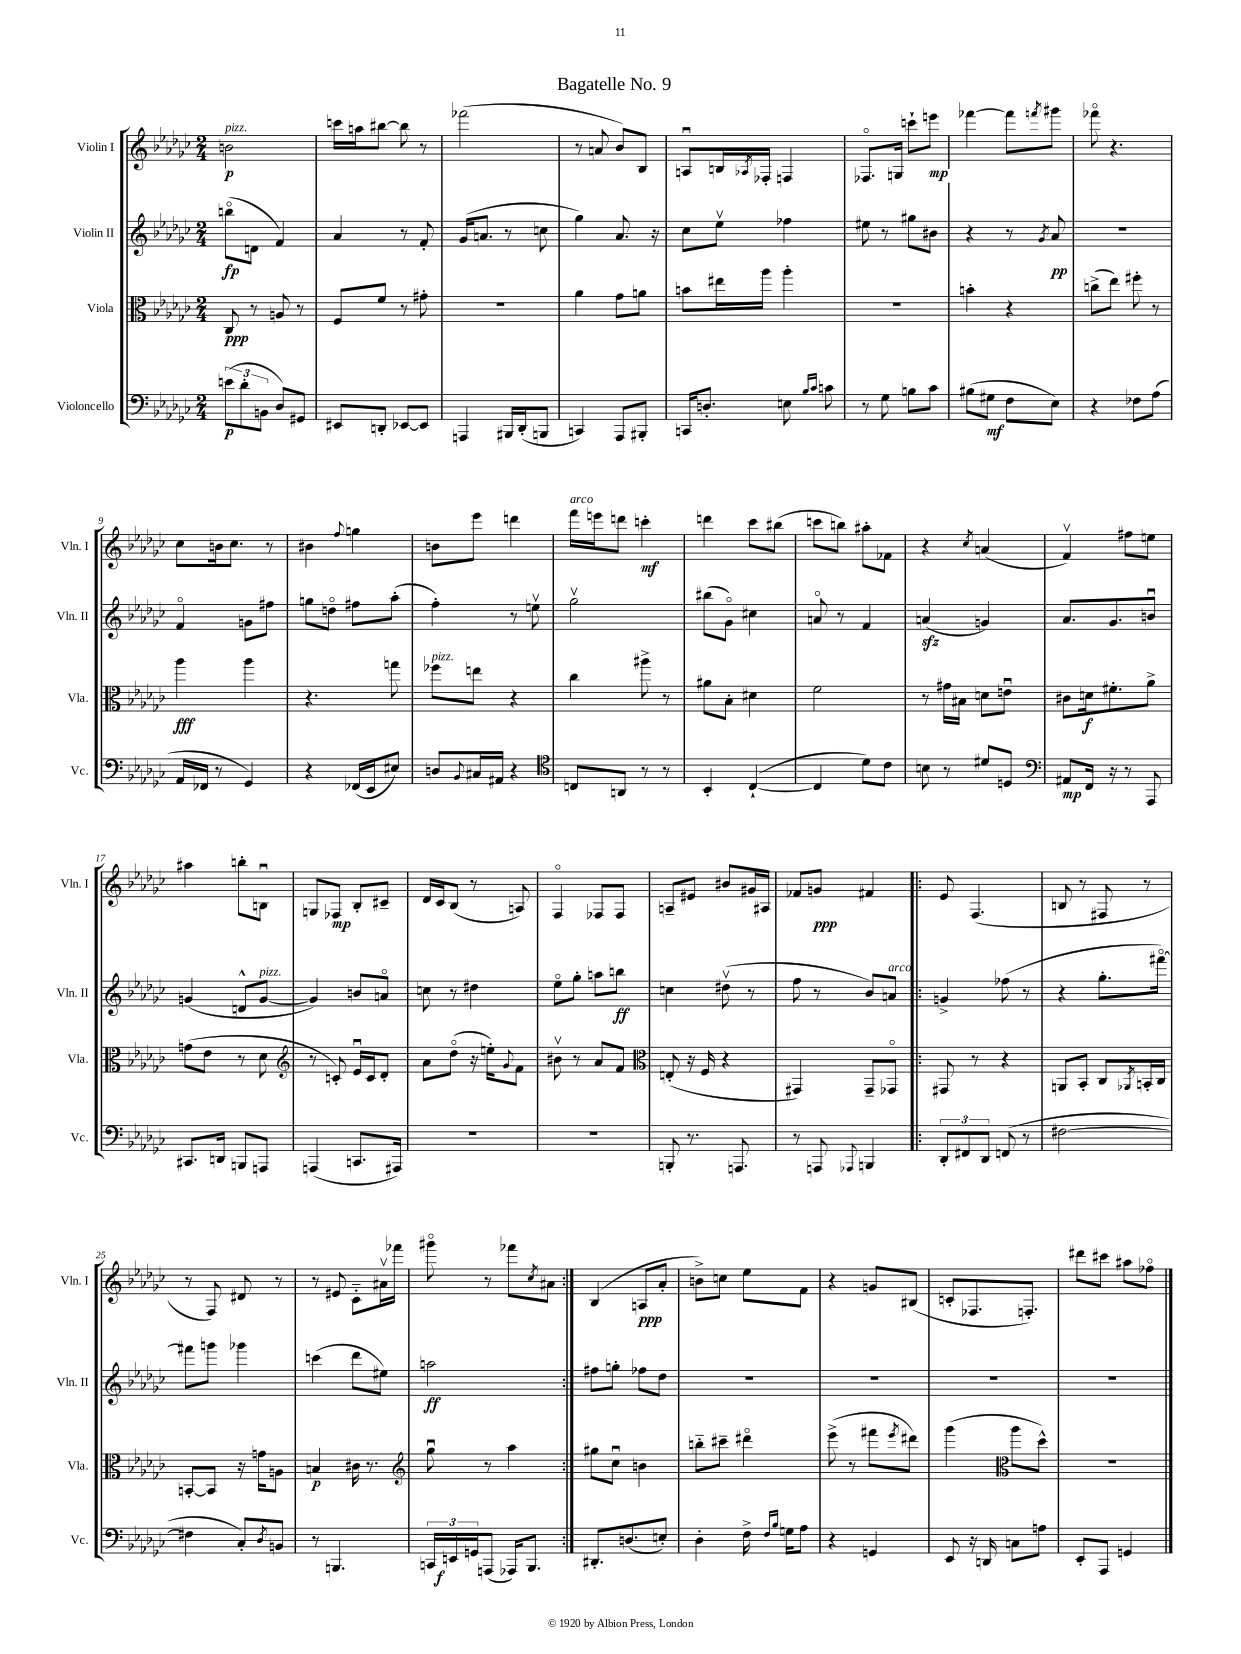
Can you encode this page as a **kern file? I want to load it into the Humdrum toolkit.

**kern	**kern	**kern	**kern
*staff4	*staff3	*staff2	*staff1
*clefF4	*clefC3	*clefG2	*clefG2
*k[b-e-a-d-g-c-]	*k[b-e-a-d-g-c-]	*k[b-e-a-d-g-c-]	*k[b-e-a-d-g-c-]
*M2/4	*M2/4	*M2/4	*M2/4
(12e\L	8C-/	(8bbo\L	2b\
12d-'\	.	.	.
.	8r	8d\J	.
12BB\J	.	.	.
8D-/L)	8A/	4f/)	.
8GG#/J	8r	.	.
=	=	=	=
8EE#/L	8F/L	4a-/	16ccc\LL
.	.	.	16aa\J
8DD'/J	8f/J	.	[8bb#\J
[8EE-/L	8r	8r	8bb#\]
8EE-/]J	8g#'\	8f'/	8r
=	=	=	=
4AAA/	2r	(16g-/LK	(2fff-\
.	.	8.a/J	.
16BBB#/LL	.	8r	.
(16DD-'/J	.	.	.
8BBB/J	.	8cc\	.
=	=	=	=
4CC/)	4a-\	4gg-\)	8r
.	.	.	8a/
8AAA-/L	8g-\L	8.a-/	8b-/L)
8BBB#'/J	8a\J	.	8B-/J
.	.	16r	.
=	=	=	=
16CC/LK	8b\L	8cc-\L	8Au/L
8.D'/J	.	.	.
.	16ee#\L	8ee-v\J	16B/L
.	.	.	8qA-/
.	16aa-\JJ	.	16F-'/JJ
8E\	4aa-'\	4ff-\	4F/
16qqB-/LL	.	.	.
16qqc-/JJ	.	.	.
8c\	.	.	.
=	=	=	=
8r	2r	8ee#\	8.F-o/L
8G-\	.	8r	.
.	.	.	16G/Jk
8B\L	.	8gg#\L	8ccc`\L
8c-\J	.	8b#\J	8eee\J
=	=	=	=
(8B#\L	4b'\	4r	[4fff-\
8G#\J	.	.	.
8F\L	4r	8r	8fff-\]L
.	.	8qg-/	8qfff/
8E-\J)	.	8a-/	8ggg#\J
=	=	=	=
4r	(8cc^\L	2r	8fff-o\
.	8ee-\J)	.	4.r
8F-\L	8ff#'\	.	.
(8A-\J	8r	.	.
=	=	=	=
16AA-/LL	4aa-\	4fo/	8cc-\L
16FF-/JJ	.	.	.
8r	.	.	16b\k
.	.	.	8.cc-\J
4GG-/)	4aa-\	8g\L	.
.	.	8ff#\J	8r
=	=	=	=
4r	4.r	8gg\L	4b#\
.	.	8ddo\J	.
.	.	.	8qqff/
(16FF-/LL	.	8ff#\L	4gg\
16EE-/J	.	.	.
8E#/J)	8gg\	(8aa-'\J	.
=	=	=	=
8D/L	8ff-\L	4ff'\)	8b\L
8qqBB-/	.	.	.
16C#/L	8ee\J	.	8eee-\J
16AA#/JJ	.	.	.
4r	4r	8r	4ddd\
.	.	8eev\	.
=	=	=	=
*clefC4	*	*	*
8C/L	4cc-\	2gg-v\	16fff\LL
.	.	.	16eee\J
8AA/J	.	.	8ddd\J
8r	8aa#^\	.	4ccc'\
8r	8r	.	.
=	=	=	=
4BB-'/	8a#\L	(8bb#\L	4ddd\
.	8B-'\J	8g-o\J)	.
([4C-`/	4d#\	4cc#\	8ccc-\L
.	.	.	(8bb#\J
=	=	=	=
4C-/]	2f\	8ao/	8ccc\L
.	.	8r	8bb\J)
8d-\L)	.	4f/	8aa#'\L
8c-\J	.	.	8f-\J
=	=	=	=
8B\	8r	(4a/	4r
8r	16g#\LL	.	.
.	16B#\JJ	.	.
.	.	.	8qcc-/
8d#/L	8d\L	4g/)	(4a/
8D/J	8eu\J	.	.
=	=	=	=
*clefF4	*	*	*
8AA#/L	8c#\L	8.a-/L	4fv/)
16FF/Jk	16d\k	.	.
16r	8.f#'\	8.g-/	.
8r	.	.	8ff#\L
8AAA-/	8a-^\J	8bu/J	8ee\J
=	=	=	=
8.CC#/L	(8g\L	(4g/	4aa#\
.	8e-\J	.	.
16DD/Jk	.	.	.
8BBB/L	8r	8d^^/L	8bb'\L
8AAA/J	8d-\	[8g/J	8Bu\J
=	=	=	=
*	*clefG2	*	*
(4AAA/	8r	4g/])	8G/L
.	8c'/)	.	8F-/J
8.CC/L	16e-u/LL	8b/L	8B-'/L
.	16c/J	.	.
.	8d-'/J	8ao/J	8c#~/J
16AAA#/Jk)	.	.	.
=	=	=	=
2r	8a-\L	8cc\	16d-/LL
.	.	.	16c-/J
.	(8dd-o\J	8r	(8B-/J
.	16r	4dd#\	8r
.	16ee'\LK)	.	.
.	8qqg-/	.	.
.	8f\J	.	8A/)
=	=	=	=
2r	8b#v\	8ee-o\L	4Fo/
.	8r	8gg-'\J	.
.	8a-/L	8aa\L	8F-/L
.	8f/J	8bb\J	8F-/J
=	=	=	=
*	*clefC3	*	*
8BBB'/	(8E'/	4cc\	8A~/L
8.r	16r	.	8e#/J
.	16F/	.	.
.	4r	(8dd#v\	8b#/L
8.AAA/	.	.	.
.	.	8r	16g#/L
.	.	.	16A#/JJ
=	=	=	=
8r	4GG#/)	8ff\	8f-/L
8AAA/	.	8r	8g/J
8qqAAA-/	.	.	.
4BBB/	8GG#~/L	8b-/L)	4f#/
.	8GG-o/J	8a/J	.
=!|:	=!|:	=!|:	=!|:
12DD-'/L	8GG#/	4g^/	8e-/
12FF#/	.	.	.
.	8r	.	(4.F/
12DD-/J	.	.	.
(8FF/	4r	(8ff-\	.
8r	.	8r	.
=	=	=	=
[2F#\	8AA/L	4r	8B/
.	8BB-'/J	.	8r
.	8C-/L	8.gg-'\L	8F#/
.	8qAA-/	.	.
.	16BB'/L	.	8r
.	16C-/JJ	[16fff#o\Jk)	.
=	=	=	=
4F#\]	[8BB'/L	8fff#\]L	8r
.	8BB/]J	8ggg\J	8F/)
8C-'/L)	16r	4ggg-\	8d#/
.	16g\LK	.	.
8qD-/	.	.	.
8BB/J	8A\J	.	8r
=	=	=	=
8r	4B/	(4ccc\	8r
4.BBB/	.	.	8e#/
.	16c#\	8ddd-\L	8c-'~\L
.	8.r	.	.
.	.	8ee#\J)	16a#v\L
.	.	.	16fff-\JJ
=	=	=	=
*	*clefG2	*	*
24CC/LL	8gg-u\	2aa\	8ggg#o\
24EE/	.	.	.
24GG/J	.	.	.
(8AAA/J	8r	.	8r
16AAA-/LK)	4aa-\	.	8fff-\L
8.BBB-/J	.	.	.
.	.	.	8qcc-/
.	.	.	8a#\J
=:|!	=:|!	=:|!	=:|!
8.DD#'/L	8gg#\L	8ff#\L	(4B-/
.	8cc-u\J	8gg'\J	.
(8.D/	.	.	.
.	4b\	8ff-\L	8A/L
8E'/J)	.	8dd-\J	8a-'/J
=	=	=	=
4D-'\	8bb'~\L	2r	8b^\L)
.	8ccc#~\J	.	8cc\J
16F^\	4ddd#o\	.	8ee-\L
16qqF/LL	.	.	.
16qqB-/JJ	.	.	.
16G\LK	.	.	.
8A-\J	.	.	8f\J
=	=	=	=
4r	(8eee-^\	2r	4r
.	8r	.	.
4GG/	8fff#\L	.	8g/L
.	8qeee-/	.	.
.	8ddd#\J)	.	(8B#/J
=	=	=	=
8EE-/	(4ggg-\	2r	8c'/L
16r	.	.	8.F-/
16DD/	.	.	.
*	*clefC3	*	*
8C\L	8aa-\L	.	.
.	.	.	8.F'/J)
8A\J	8dd-^^\J)	.	.
=	=	=	=
8EE-'/L	2r	2r	8ddd#\L
8AAA-/J	.	.	8ccc#\J
4GG/	.	.	8aa#\L
.	.	.	8ff-o\J
==	==	==	==
*-	*-	*-	*-
